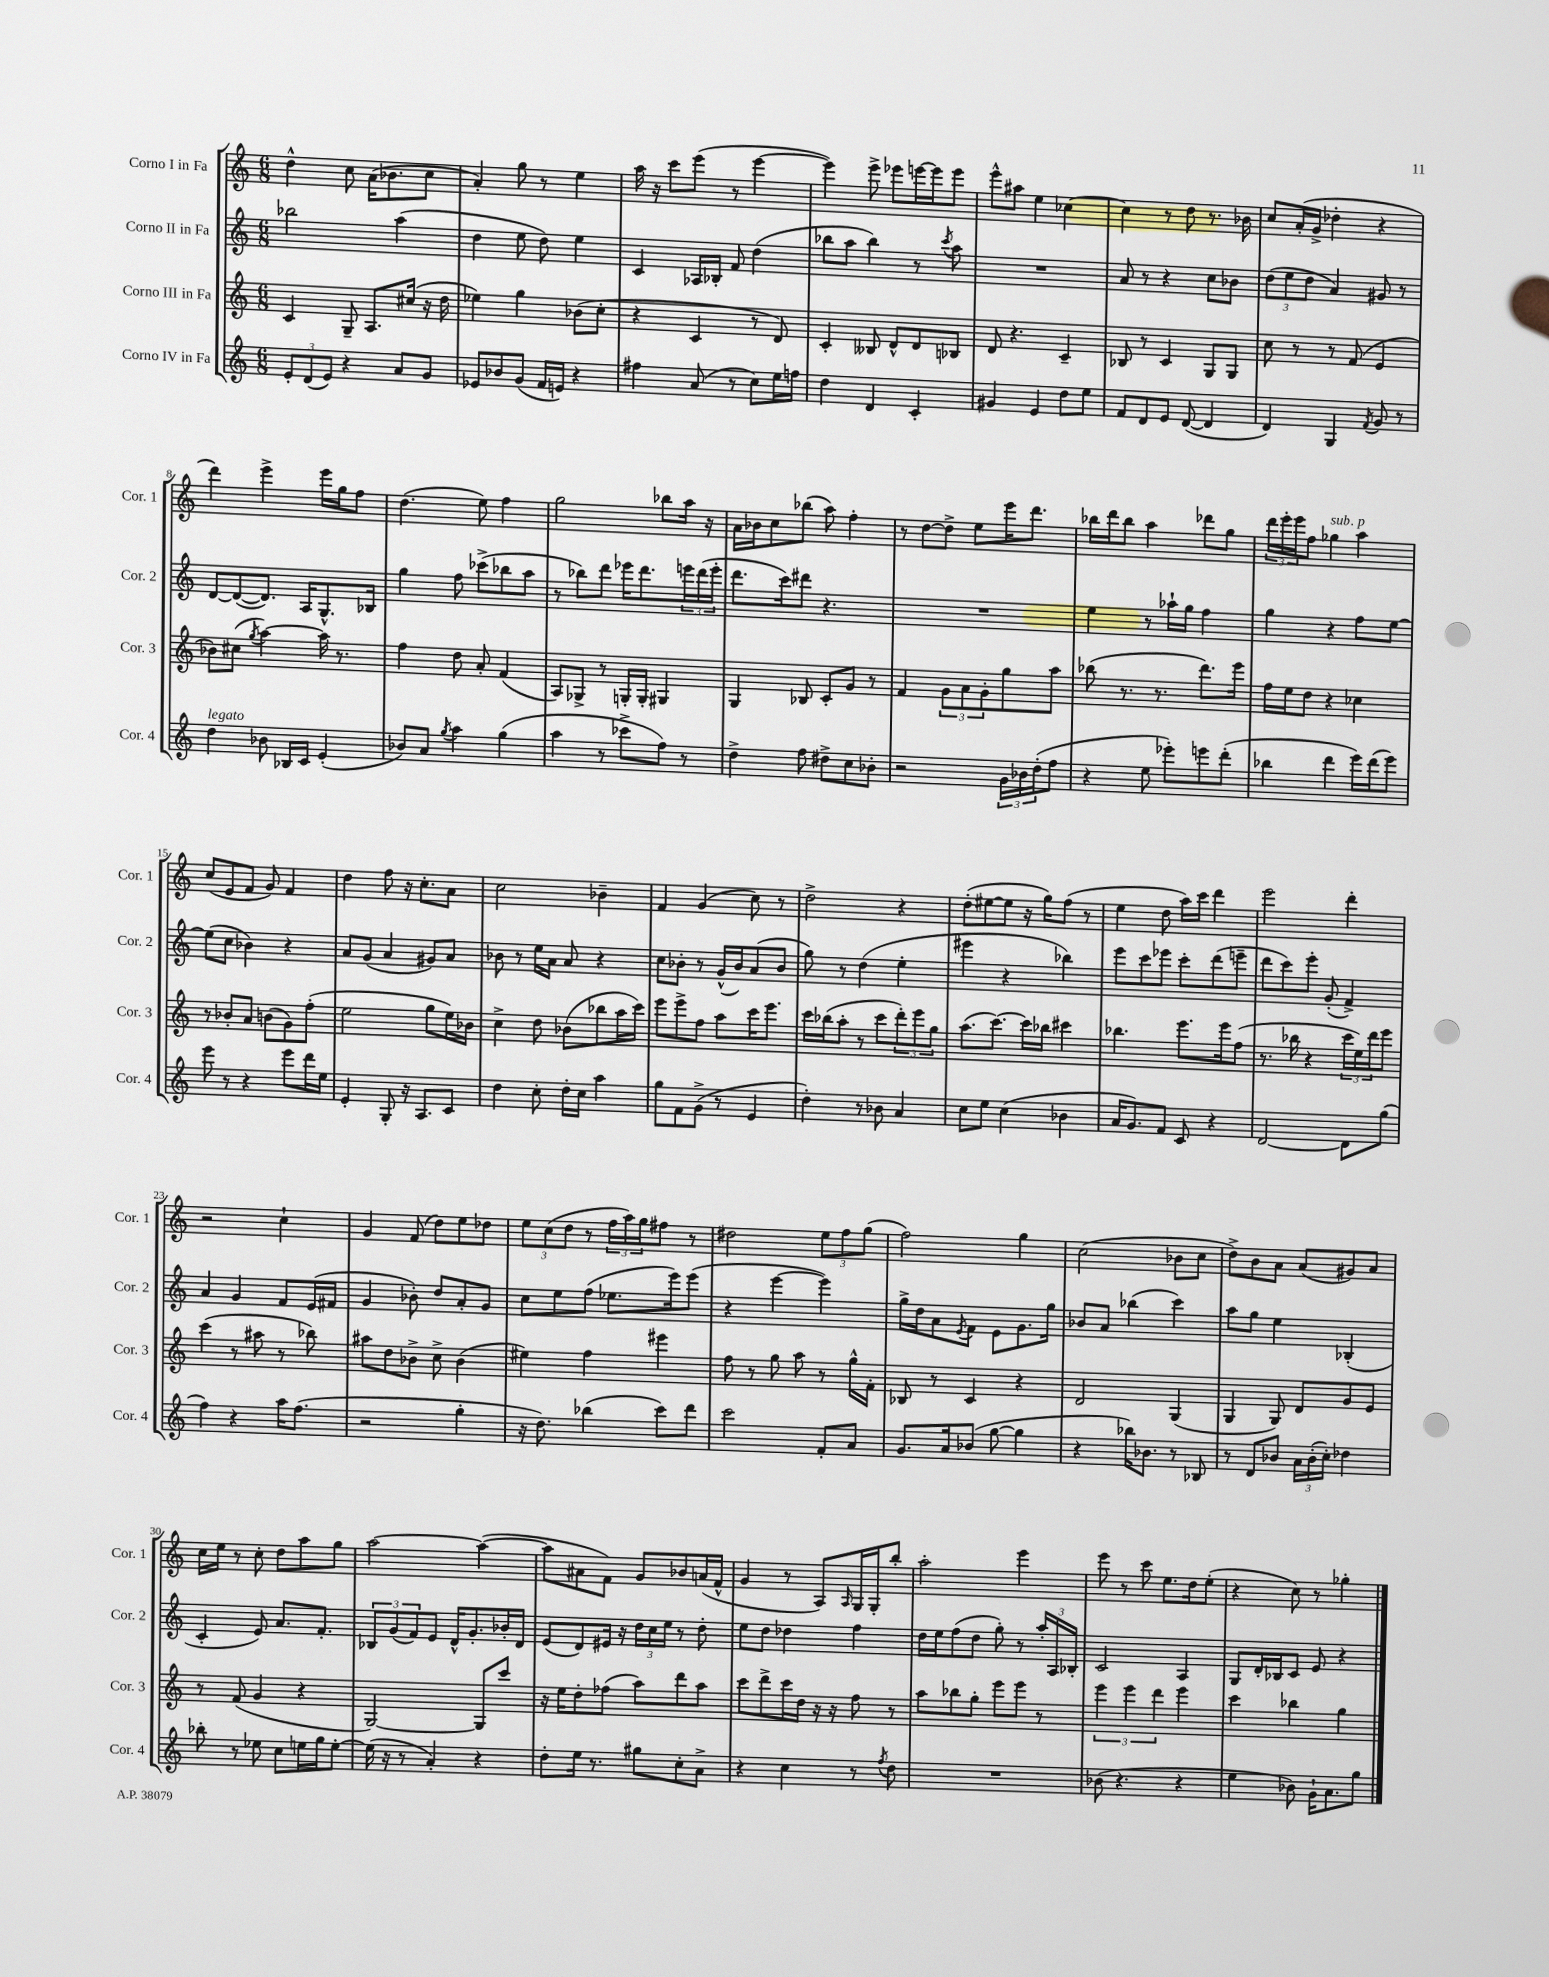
<<
\new StaffGroup <<
\new Staff = "s0" \with { instrumentName = "Corno I in Fa" shortInstrumentName = "Cor. 1" } {
    \clef treble \key c \major \numericTimeSignature \time 6/8
    d''4-^ c''8 a'16( bes'8. c''8 |
    a'4-.) g''8 r8 e''4 |
    a''16 r16 c'''8 e'''8( r8 e'''4~ |
    e'''4) e'''8-> ees'''8 e'''16~ e'''16 e'''8 |
    e'''8-^ ais''8 e''4 ces''4~ |
    ces''4 r8 d''8 r8. bes'16 |
    c''8 a'16-.( g'16-> des''4-. r4 |
    d'''4) e'''4-> e'''16 g''16 f''8 |
    d''4.( e''8) f''4 |
    g''2 bes''8 a''16 r16 |
    a'16 bes'16 c''8 bes''8( a''8) f''4-. |
    r8 d''8~ d''8-> e''8 e'''16 d'''8. |
    bes''16 d'''16 bes''8 a''4 des'''8 g''8 |
    \tuplet 3/2 { d'''16 e'''16-. e'''16 } f''8 ges''4^\markup { \italic "sub. p" } a''4 |
    c''8( e'8 f'8 g'8) f'4 |
    d''4 f''8 r16 c''8.-. a'8 |
    c''2 bes'4-- |
    f'4 g'4( c''8) r8 |
    d''2-> r4 |
    d''8-.( eis''8~ eis''8 r16 g''16) f''8( r8 |
    e''4 d''8 a''16) c'''16 d'''4 |
    e'''2 d'''4-. |
    r2 c''4-! |
    g'4 f'8( d''8) e''8 des''8 |
    \tuplet 3/2 { e''8 c''8( d''8 } r8 \tuplet 3/2 { f''16 a''16) g''16 } fis''8 r8 |
    dis''2 \tuplet 3/2 { e''8 f''8 g''8( } |
    f''2) g''4 |
    c''2( bes'8 c''8 |
    d''8->) b'8 a'8 a'8( gis'8) a'8 |
    c''16 e''16 r8 c''8-. d''8 a''8 g''8 |
    a''2~ a''4~( |
    a''8 ais'8 f'8) g'8 bes'8 a'16( f'16-^ |
    g'4 r8 a8) \grace { a16 } g16 g16-. b''8-. |
    a''2-. e'''4 |
    e'''8 r8 c'''8 e''8. d''16 e''8-.( |
    r4 c''8) r8 ges''4-. \bar "|." |
}
\new Staff = "s1" \with { instrumentName = "Corno II in Fa" shortInstrumentName = "Cor. 2" } {
    \clef treble \key c \major \numericTimeSignature \time 6/8
    bes''2 a''4( |
    d''4 e''8 d''8) e''4 |
    c'4 aes16 bes16-. f'8 d''4( |
    bes''8 a''8 bes''4) r8 \acciaccatura { c'''8 } a''8 |
    R2. |
    a'8 r8 r4 c''8 bes'8 |
    \tuplet 3/2 { d''8( e''8 d''8 } a'4) gis'8 r8 |
    d'8~ d'8~( d'8.) a16 g8.-^ bes16 |
    g''4 f''8 ces'''8->( bes''8 a''8 |
    r8 bes''8) d'''8 ees'''16 d'''8. \tuplet 3/2 { e'''16 d'''16( e'''16-. } |
    d'''8. c'''16) dis'''8 r4. |
    R2. |
    e''4 r8 aes''16-! g''16 f''4 |
    g''4 r4 f''8 e''8~ |
    e''8( c''8 bes'4) r4 |
    a'8 g'8( a'4 gis'8) a'8 |
    bes'8 r8 e''16 a'16 a'8 r4 |
    c''8 bes'8-. r8 g'16-^( bes'16) a'8( bes'8 |
    g''8) r8 d''4( e''4-. |
    eis'''4 r4 bes''4) |
    e'''8 c'''8 ees'''8 c'''8-. d'''8( e'''8-- |
    d'''8 c'''8) e'''8-. g'8-.( f'4->) |
    a'4 g'4 f'8 e'16( fis'16 |
    g'4 bes'8-.) d''8 a'8-. g'8 |
    c''8 e''8 f''8( ees''8. e'''16) e'''8( |
    r4 e'''4~ e'''4) |
    g''16-> d''16 a'8 \acciaccatura { e'8 } f'8 e'8 g'8. g''16 |
    bes'8 a'8 bes''4( c'''4) |
    a''8 g''8 e''4 bes4-.( |
    c'4-. e'8) a'8. f'8.-. |
    \tuplet 3/2 { bes8 g'8( f'8) } e'8 d'16-^ g'8.-. bes'16-. d'16 |
    e'8( d'8) eis'16 r16 \tuplet 3/2 { d''16 c''16 e''16 } r8 d''8-. |
    e''8 d''8 des''4 f''4 |
    d''16 e''16 f''8( d''8 g''8-.) r8 \tuplet 3/2 { a''16-. a16 bes16-. } |
    c'2 a4 |
    g8 d'16-. bes16 c'8 e'8 r4 \bar "|." |
}
\new Staff = "s2" \with { instrumentName = "Corno III in Fa" shortInstrumentName = "Cor. 3" } {
    \clef treble \key c \major \numericTimeSignature \time 6/8
    c'4 g8-- a8. cis''16( r16 d''16 |
    ees''4) g''4 bes'8( c''8-. |
    r4 c'4 r8 d'8) |
    c'4-. beses8 d'8-^ d'8 bes8 |
    d'8 r4. c'4-- |
    bes8 r8 c'4 g8 g8 |
    c''8 r8 r8 f'8( e'4 |
    bes'8) cis''8( \acciaccatura { g''8 } a''4~) a''16 r8. |
    f''4 d''8 a'8-. f'4( |
    a8) ges8-> r8 g16-. g16-. gis4 |
    g4 bes8 c'8-. g'8 r8 |
    f'4 \tuplet 3/2 { g'8 a'8 g'8-. } g''8 a''8 |
    bes''8( r8. r8. d'''8.) e'''16 |
    f''16 e''16 d''8 r4 ces''4 |
    r8 bes'8-. a'8 b'8( g'8) f''8-.( |
    e''2 g''8 e''16) bes'16 |
    c''4-> d''8 bes'8( bes''8 a''16 c'''16) |
    e'''8 e'''8-> f''8 a''8 c'''16 e'''8. |
    c'''16 bes''16( a''8-. r8 c'''8 \tuplet 3/2 { d'''8-.) e'''8 g''8 } |
    a''8.( c'''8.~) c'''16 bes''16 cis'''4 |
    bes''4. e'''8. e'''16 f''8( |
    r8. bes''16 r4 \tuplet 3/2 { c'''16 e''16) d'''16 } e'''8 |
    c'''4( r8 ais''8 r8 bes''8) |
    ais''8 d''8 bes'8-> c''8-> bes'4( |
    eis''4) f''4 eis'''4 |
    f''8 r8 g''8 a''8 r8 g''16-^ f'16-. |
    bes8 r8 c'4 r4 |
    d'2 g4( |
    g4 g8) d'8 g'8 e'8 |
    r8 f'8( g'4 r4 |
    g2~) g8 c'''8 |
    r16 e''16 d''8-. fes''8( a''8) d'''8 a''8 |
    c'''8 d'''8-> c'''16 d''16 r16 r16 f''8 r8 |
    a''8 bes''8 g''8-. e'''8 e'''8 r8 |
    \tuplet 3/2 { e'''4 e'''4 d'''4 } e'''4 |
    c'''4 bes''4 g''4 \bar "|." |
}
\new Staff = "s3" \with { instrumentName = "Corno IV in Fa" shortInstrumentName = "Cor. 4" } {
    \clef treble \key c \major \numericTimeSignature \time 6/8
    \tuplet 3/2 { e'8-. d'8( e'8) } r4 a'8 g'8 |
    ees'8 bes'8 g'8( f'16 e'16) r4 |
    fis''4 a'8( r8 c''8) e''16 f''16 |
    d''4 d'4 c'4-. |
    gis'4 e'4 d''8 e''8 |
    f'8 d'8 e'8 d'8~( d'4 |
    d'4) g4 \acciaccatura { f'8 } g'8 r8 |
    d''4^\markup { \italic "legato" } bes'8 bes16 c'16 e'4-.( |
    bes'8) a'8 \acciaccatura { g''8 } a''4 g''4( |
    a''4 r8 ces'''8-> f''8) r8 |
    d''4-> f''8 dis''8-> c''8 bes'8-. |
    r2 \tuplet 3/2 { g'16 bes'16 d''16-.( } f''8 |
    r4 e''8 ees'''8-.) e'''8 d'''8-.( |
    bes''4 d'''4 e'''16) d'''16( e'''8) |
    e'''8 r8 r4 e'''8 d'''16 e''16 |
    e'4-. g8-. r16 a8. c'8 |
    d''4 c''8-. d''16-. c''16 a''4 |
    g''8 f'8 g'8->( r8 e'4 |
    d''4-.) r8 bes'8 a'4 |
    c''8 e''8 c''4( bes'4 |
    a'16 g'8.) f'8 c'8 r4 |
    d'2~ d'8 g''8( |
    f''4) r4 a''16 f''8.( |
    r2 g''4-. |
    r16 d''8.) bes''4( c'''8) d'''8 |
    c'''2 f'8-. a'8 |
    g'8. a'16 bes'8( g''8~ g''4 |
    r4 bes''16) bes'8. r8 bes8 |
    r8 d'8 bes'8 \tuplet 3/2 { a'16 bes'16-.( c''16-.) } des''4 |
    bes''8-. r8 ees''8 c''8 e''16 g''16 e''8~-. |
    e''16( r16 r8 a'4-.) r4 |
    d''8-. e''16 r8. gis''8 c''8-. a'8-> |
    r4 c''4 r8 \acciaccatura { f''8 } d''8 |
    R2. |
    bes'8( r4. r4 |
    e''4 bes'8) g'16-! a'8. g''8 \bar "|." |
}
>>
>>
